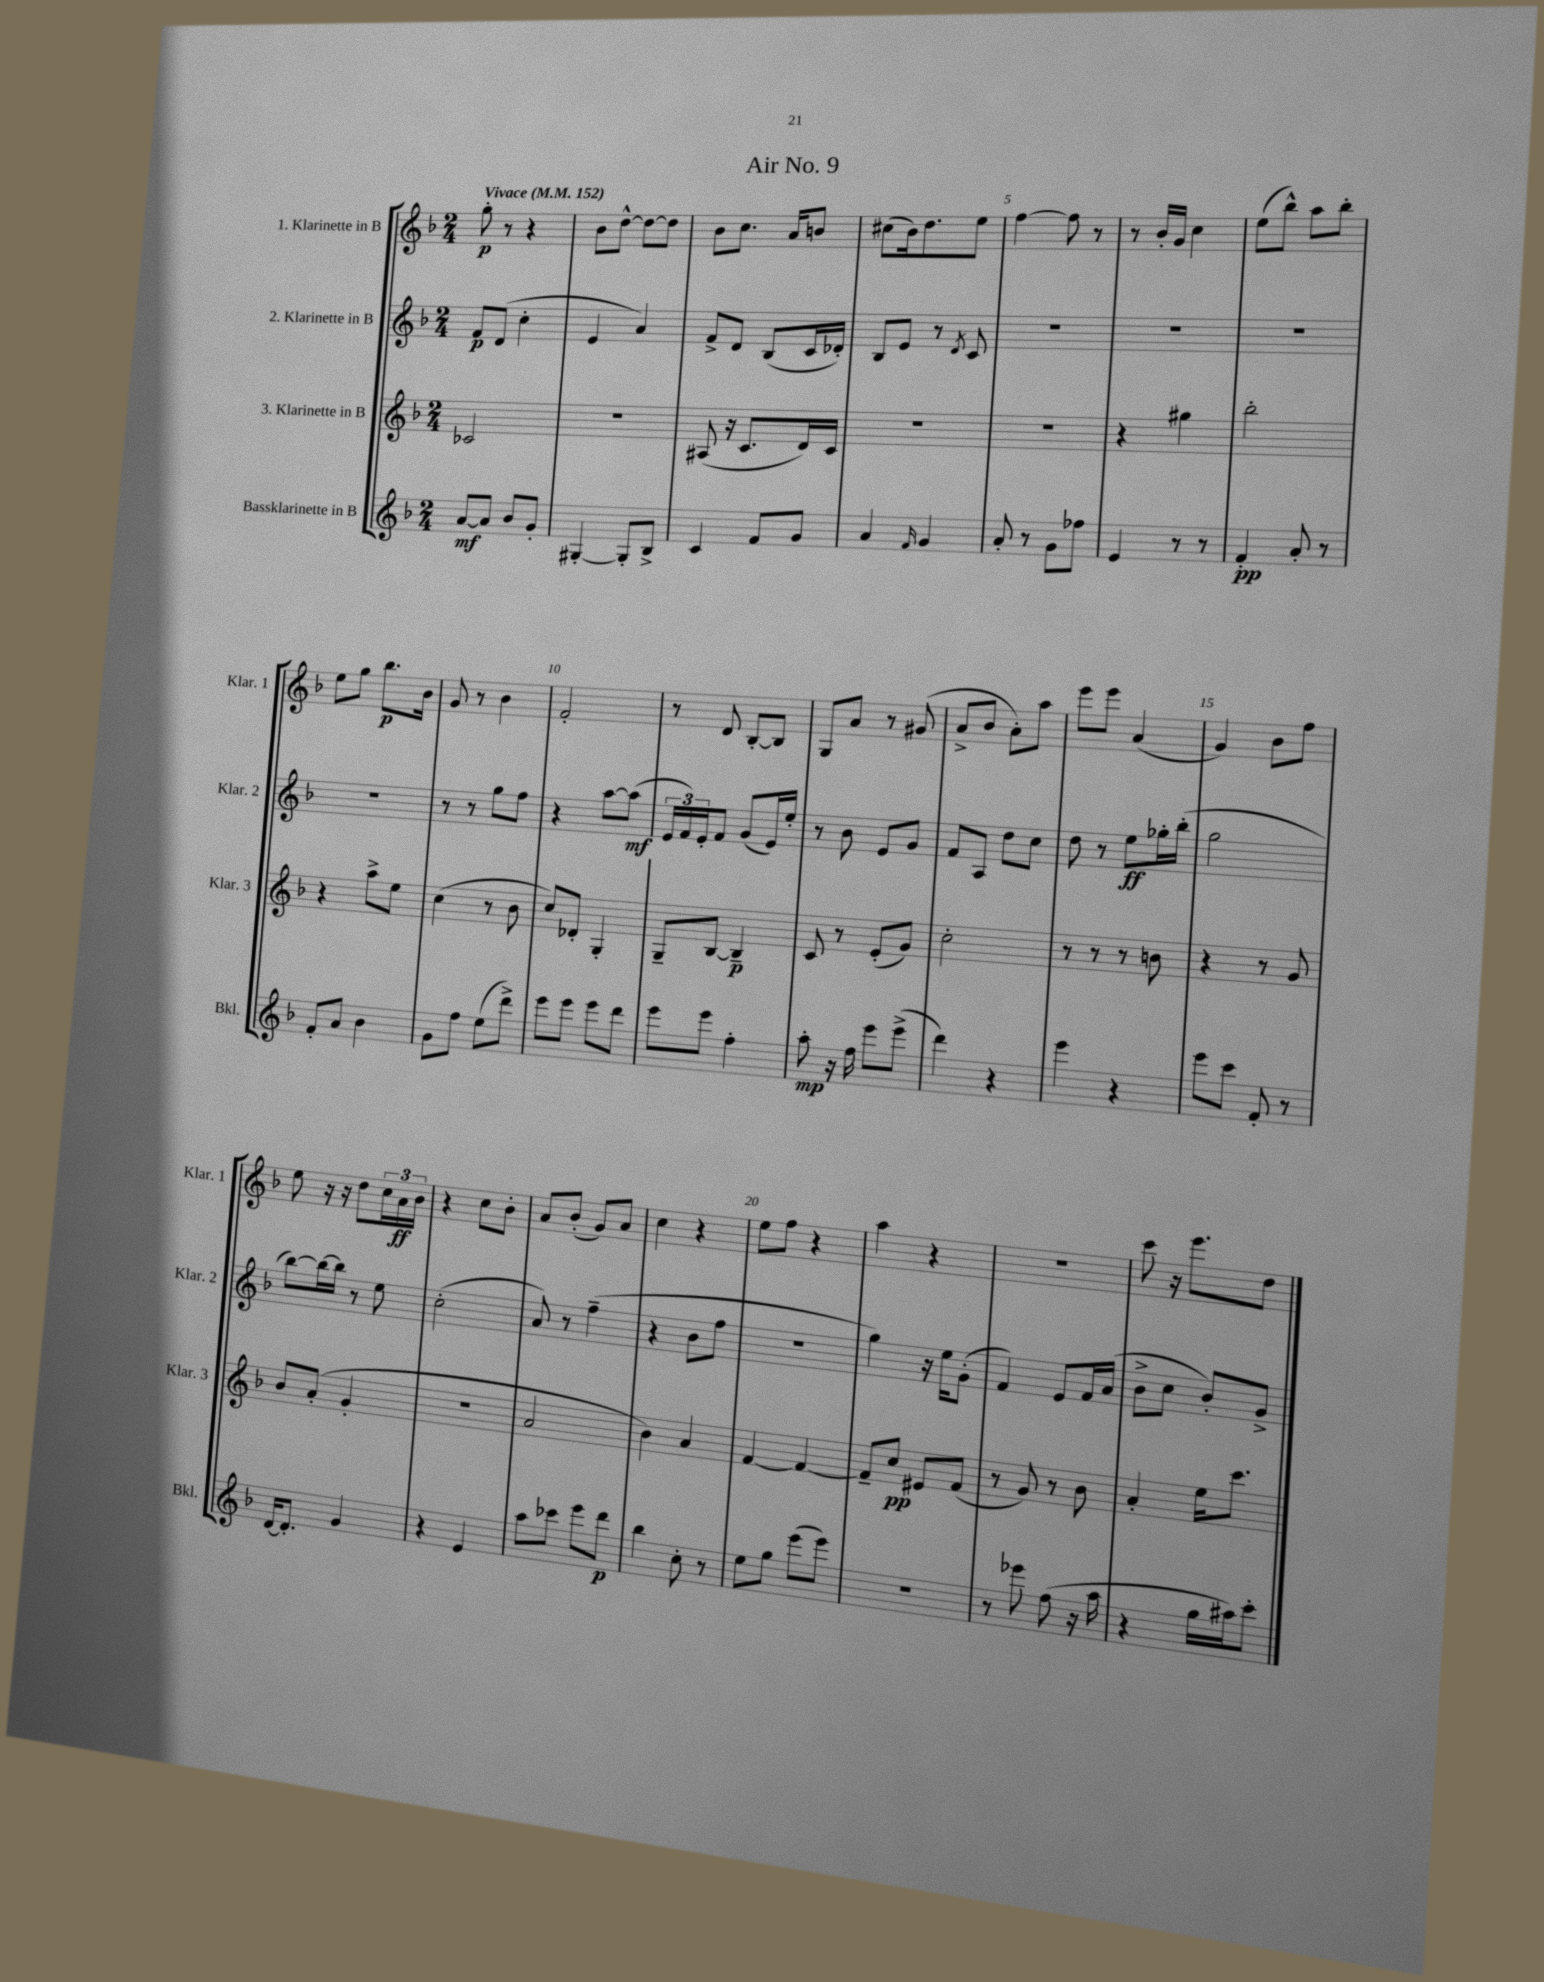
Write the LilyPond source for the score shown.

\header { title = "Air No. 9" }
<<
\new StaffGroup <<
\new Staff = "s0" \with { instrumentName = "1. Klarinette in B" shortInstrumentName = "Klar. 1" } {
    \clef treble \key f \major \numericTimeSignature \time 2/4 \tempo "Vivace" 4 = 152
    g''8-.\p r8 r4 |
    bes'8 d''8~-^ d''8~ d''8 |
    bes'8 c''8. a'16 b'8 |
    cis''8( bes'16) d''8. e''8 |
    f''4~ f''8 r8 |
    r8 bes'16-. g'16 c''4 |
    e''8( bes''8-^) a''8 bes''8-. |
    e''8 g''8 bes''8.\p bes'16 |
    g'8 r8 bes'4 |
    f'2-. |
    r8 d'8 bes8~-. bes8 |
    g8 a'8 r8 gis'8( |
    a'8-> bes'8 a'8-.) a''8 |
    e'''8 e'''8 a'4( |
    g'4) bes'8 f''8 |
    e''8 r16 r16 d''8 \tuplet 3/2 { c''16 a'16\ff bes'16 } |
    r4 c''8 bes'8-. |
    a'8 bes'8-.( g'8) a'8 |
    c''4 r4 |
    e''8 f''8 r4 |
    a''4 r4 |
    r2 |
    c'''8 r16 e'''8. d''8 \bar "|." |
}
\new Staff = "s1" \with { instrumentName = "2. Klarinette in B" shortInstrumentName = "Klar. 2" } {
    \clef treble \key f \major \numericTimeSignature \time 2/4
    f'8\p d'8( c''4-. |
    e'4 a'4) |
    f'8-> d'8 bes8( c'16 des'16-.) |
    bes8 e'8 r8 \acciaccatura { d'8 } c'8 |
    R2 |
    R2 |
    R2 |
    R2 |
    r8 r8 g''8 f''8 |
    r4 a''8~ a''8\mf( |
    \tuplet 3/2 { e'16 f'16) e'16-. } f'8 g'8( e'16) e''16-. |
    r8 bes'8 e'8 g'8 |
    f'8 a8 d''8 c''8 |
    d''8 r8 e''8\ff ges''16-. bes''16-.( |
    g''2 |
    bes''8~) bes''16~ bes''16 r8 e''8 |
    c''2-.( |
    a'8) r8 f''4--( |
    r4 bes'8 f''8 |
    r2 |
    g''4) r16 e''16 g'8-.( |
    f'4) e'8 f'16 a'16( |
    bes'8-> c''8 bes'8-.) g'8-> \bar "|." |
}
\new Staff = "s2" \with { instrumentName = "3. Klarinette in B" shortInstrumentName = "Klar. 3" } {
    \clef treble \key f \major \numericTimeSignature \time 2/4
    ces'2 |
    r2 |
    ais8( r16 c'8. d'16) c'16 |
    R2 |
    R2 |
    r4 gis''4 |
    bes''2-. |
    r4 a''8-> e''8 |
    c''4( r8 bes'8 |
    c''8) des'8-. g4-. |
    g8-- bes8~ bes4--\p |
    c'8 r8 e'8-.( g'8) |
    c''2-. |
    r8 r8 r8 b'8 |
    r4 r8 g'8 |
    bes'8 a'8-.( g'4-. |
    R2 |
    a'2 |
    bes'4) a'4 |
    f'4~ f'4~ |
    f'8-- c''8\pp eis'8 f'8( |
    r8 g'8) r8 bes'8 |
    a'4-. e''16 c'''8. \bar "|." |
}
\new Staff = "s3" \with { instrumentName = "Bassklarinette in B" shortInstrumentName = "Bkl." } {
    \clef treble \key f \major \numericTimeSignature \time 2/4
    a'8~\mf a'8 bes'8 g'8-. |
    gis4~-. gis8-. bes8-> |
    c'4 f'8 g'8 |
    a'4 \grace { f'16 } g'4 |
    a'8-. r8 g'8 fes''8 |
    e'4 r8 r8 |
    f'4-.\pp a'8-. r8 |
    f'8-. a'8 bes'4 |
    g'8 f''8 e''8( d'''8->) |
    e'''8 e'''8 e'''8 d'''8 |
    e'''8 e'''8 f''4-. |
    a''8-.\mp r16 f''16 e'''8 e'''8->( |
    d'''4) r4 |
    e'''4 r4 |
    e'''8 c'''8 f'8-. r8 |
    d'16~ d'8.-. g'4 |
    r4 e'4 |
    a''8 ces'''8 e'''8 d'''8\p |
    bes''4 c''8-. r8 |
    e''8 g''8 e'''8( e'''8) |
    R2 |
    r8 ees'''8 f''8( r16 a''16 |
    r4 g''16 ais''16) c'''8-. \bar "|." |
}
>>
>>
\layout { \context { \Score \override BarNumber.break-visibility = ##(#f #t #t) barNumberVisibility = #(every-nth-bar-number-visible 5) } }
